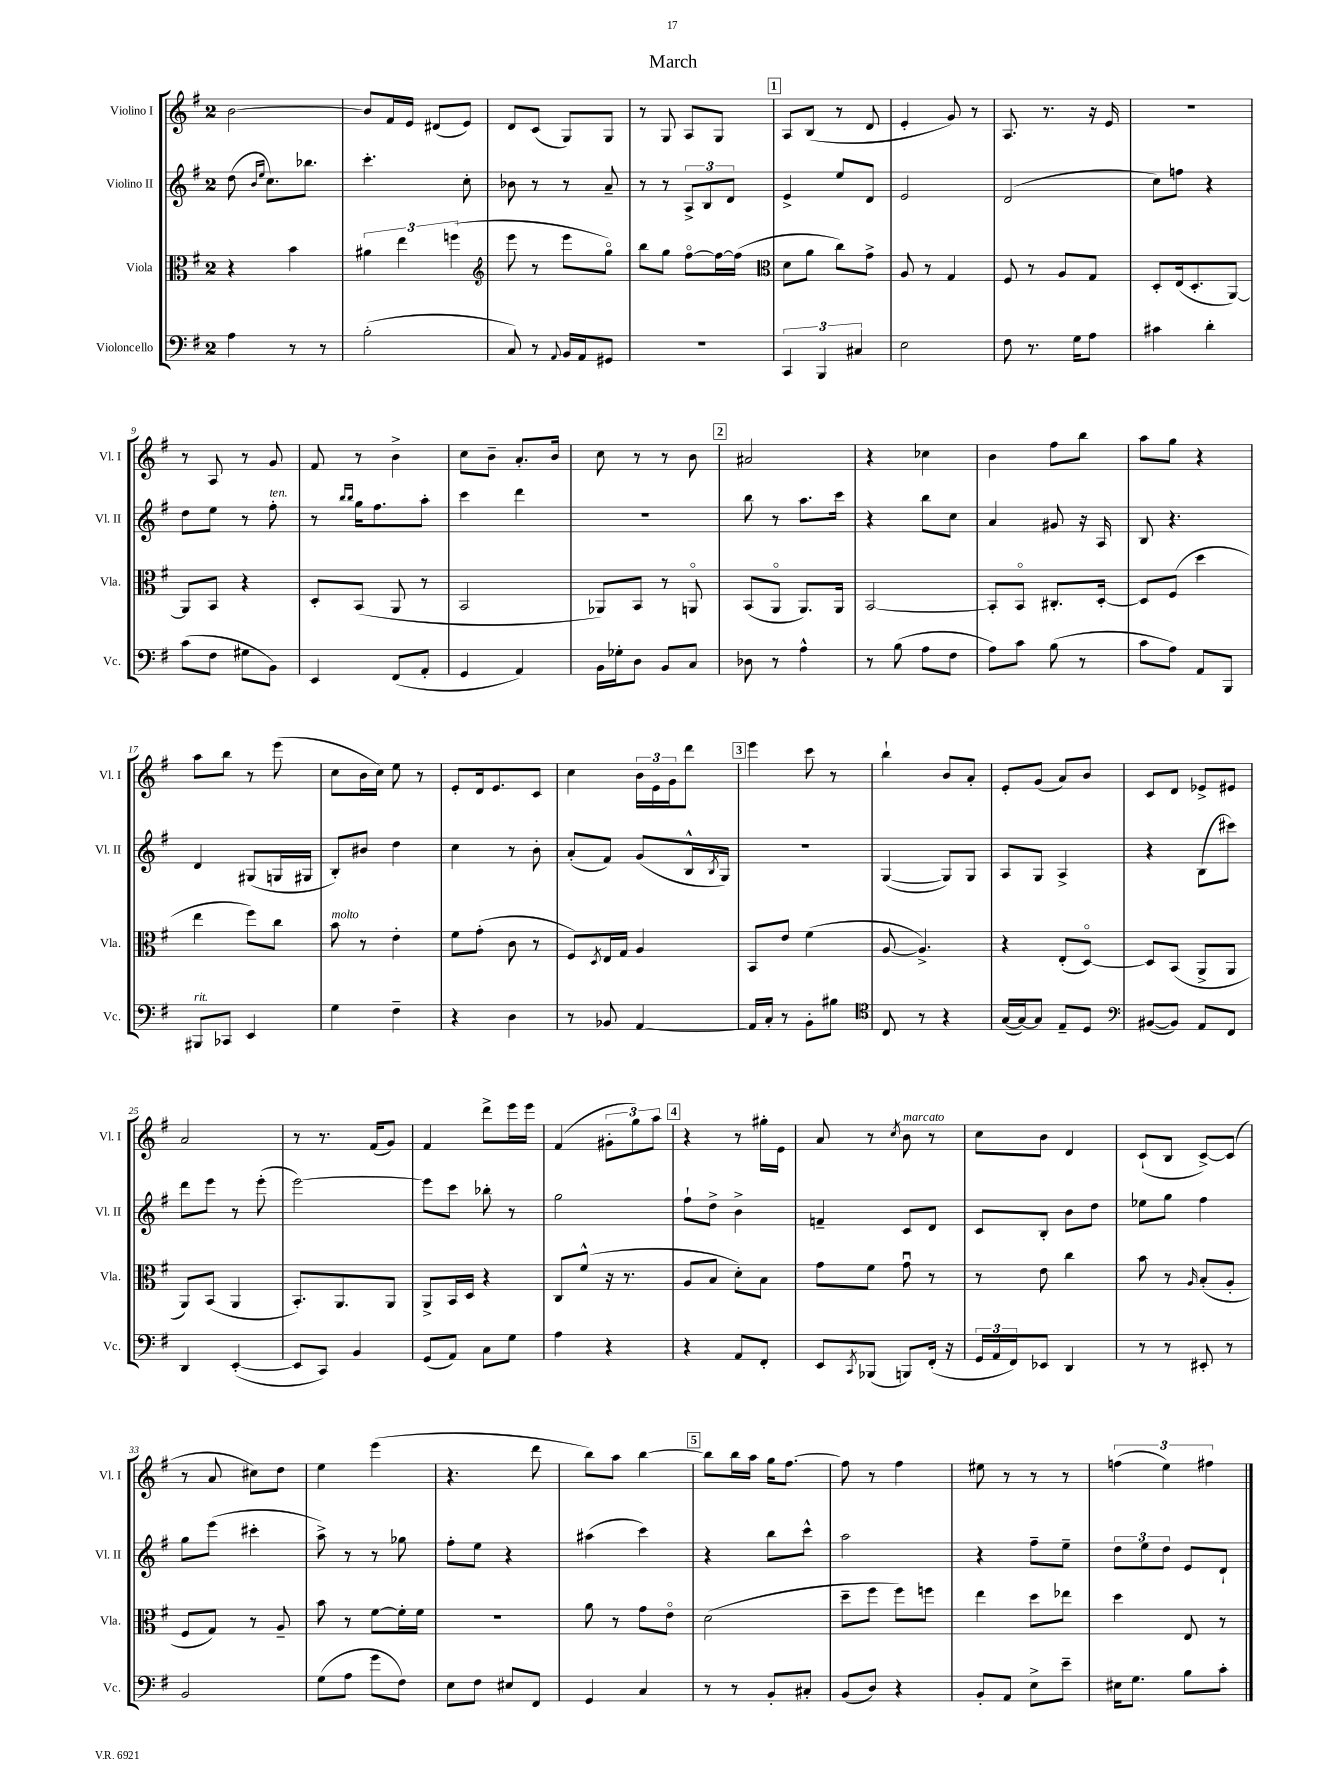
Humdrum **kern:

**kern	**kern	**kern	**kern
*staff4	*staff3	*staff2	*staff1
*clefF4	*clefC3	*clefG2	*clefG2
*k[f#]	*k[f#]	*k[f#]	*k[f#]
*M2/4	*M2/4	*M2/4	*M2/4
4A	4r	(8dd	[2b
.	.	16qqb	.
.	.	16qqee	.
.	.	8.cc)	.
8r	4b	.	.
.	.	8.bb-	.
8r	.	.	.
=	=	=	=
(2B'	6a#	4.ccc'	8b]
.	.	.	16f#
.	6ee	.	.
.	.	.	16e
.	.	.	(8d#
.	(6ff	.	.
.	.	8cc'	8e)
=	=	=	=
*	*clefG2	*	*
8C)	8eee	8b-	8d
8r	8r	8r	(8c
8qqAA	.	.	.
16BB	8eee	8r	8G)
16AA	.	.	.
8GG#	8ggo)	8a~	8G
=	=	=	=
2r	8bb	8r	8r
.	8gg	8r	8G
.	[8ff#o	12A^	8A
.	.	12B	.
.	16ff#_	.	8G
.	.	12d	.
.	(16ff#]	.	.
=	=	=	=
*	*clefC3	*	*
6CC	8d	4e^	8A
.	8a	.	(8B
6BBB	.	.	.
.	8cc)	8ee	8r
6C#	.	.	.
.	8g^	8d	8d
=	=	=	=
2E	8A	2e	4e'
.	8r	.	.
.	4G	.	8g)
.	.	.	8r
=	=	=	=
8F#	8F#	(2d	8.A
8.r	8r	.	.
.	.	.	8.r
.	8A	.	.
16G	.	.	.
8A	8G	.	16r
.	.	.	16e
=	=	=	=
4c#	8D'	8cc)	2r
.	(16E	8ff	.
.	8.D'	.	.
4d'	.	4r	.
.	[8AA)	.	.
=	=	=	=
(8c	8AA]	8dd	8r
8F#	8BB	8ee	8A
8G#	4r	8r	8r
8BB)	.	8ff#'	8g
=	=	=	=
4EE	8D'	8r	8f#
.	.	16qqbb	.
.	.	16qqbb	.
.	(8BB	16gg	8r
.	.	8.ff#	.
(8FF#	8AA	.	4b^
8AA'	8r	8aa'	.
=	=	=	=
4GG	2BB	4ccc	8cc
.	.	.	8b~
4AA)	.	4ddd	8.a'
.	.	.	16b
=	=	=	=
16BB	8AA-)	2r	8cc
16G-'	.	.	.
8D	8BB	.	8r
8BB	8r	.	8r
8C	8AAo	.	8b
=	=	=	=
8D-	(8BB	8bb	2a#
8r	8AAo	8r	.
4A^^	8.AA)	8.aa	.
.	16AA	16ccc	.
=	=	=	=
8r	[2BB	4r	4r
(8B	.	.	.
8A	.	8bb	4cc-
8F#	.	8cc	.
=	=	=	=
8A)	8BB']	4a	4b
8c	8BBo	.	.
(8B	8.C#'	8g#	8ff#
8r	.	16r	8bb
.	[16D'	16A	.
=	=	=	=
8c	8D]	8B	8aa
8A)	(8F#	4.r	8gg
8AA	4dd	.	4r
8BBB	.	.	.
=	=	=	=
8BBB#	4ee	4d	8aa
8CC-	.	.	8bb
4EE	8ff#)	(8G#	8r
.	8cc	16G	(8eee
.	.	16G#	.
=	=	=	=
4G	8b	8B')	8cc
.	8r	8b#	16b
.	.	.	16cc)
4F#~	4e'	4dd	8ee
.	.	.	8r
=	=	=	=
4r	8f#	4cc	8e'
.	(8g'	.	16d
.	.	.	8.e
4D	8c	8r	.
.	8r	8b'	8c
=	=	=	=
8r	8F#)	(8a'	4cc
.	8qD	.	.
8BB-	16E	8f#)	.
.	16G	.	.
[4AA	4A	(8g	24b
.	.	.	24e
.	.	.	24g
.	.	16B^^	8ddd
.	.	8qB	.
.	.	16G)	.
=	=	=	=
16AA]	8BB	2r	4eee
16C'	.	.	.
8r	8e	.	.
8BB'	(4f#	.	8ccc
8B#	.	.	8r
=	=	=	=
*clefC4	*	*	*
8C	[8A	([4G	4bb`
8r	4.A^])	.	.
4r	.	8G])	8b
.	.	8G	8a'
=	=	=	=
([16G	4r	8A	8e'
16G_)	.	.	.
8G]	.	8G	(8g
8E~	(8E'	4A^	8a)
8D	[8Do)	.	8b
=	=	=	=
*clefF4	*	*	*
([8BB#	8D]	4r	8c
8BB#])	(8BB	.	8d
8AA	8AA^	(8B	8e-^
8FF#	8AA	8ccc#)	8e#
=	=	=	=
4DD	8AA)	8ddd	2a
.	(8BB	8eee	.
([4EE'	4AA	8r	.
.	.	(8eee'	.
=	=	=	=
8EE]	8.BB')	[2eee)	8r
8CC)	.	.	8.r
.	8.AA	.	.
4BB	.	.	.
.	.	.	(16f#
.	8AA	.	8g)
=	=	=	=
(8GG	8AA^	8eee]	4f#
8AA)	16BB	8ccc	.
.	16D	.	.
8C	4r	8bb-'	8ddd^
8G	.	8r	16eee
.	.	.	16eee
=	=	=	=
4A	8C	2gg	(4f#
.	(8f#^^	.	.
4r	16r	.	12g#'
.	8.r	.	.
.	.	.	12gg)
.	.	.	12aa
=	=	=	=
4r	8A	8ff#`	4r
.	8B	8dd^	.
8AA	8d')	4b^	8r
8FF#'	8B	.	16gg#'
.	.	.	16e
=	=	=	=
8EE	8g	4f~	8a
8qCC	.	.	.
(8BBB-	8f#	.	8r
.	.	.	8qcc
8BBB)	8gu	8c	8b
(16FF#'	8r	8d	8r
16r	.	.	.
=	=	=	=
24GG	8r	8c	8cc
24AA	.	.	.
24FF#)	.	.	.
8EE-	8e	8B'	8b
4DD	4cc	8b	4d
.	.	8dd	.
=	=	=	=
8r	8b	8ee-	(8c`
8r	8r	8gg	8B
.	16qqA	.	.
8EE#'	(8B'	4ff#	[8c^)
8r	8A'	.	(8c]
=	=	=	=
2BB	8F#	8gg	8r
.	8G)	(8eee	8a
.	8r	4ccc#'	8cc#)
.	8A~	.	8dd
=	=	=	=
(8G	8b	8aa^)	4ee
8A	8r	8r	.
8g	[8f#	8r	(4eee
8F#)	16f#']	8gg-	.
.	16f#	.	.
=	=	=	=
8E	2r	8ff#'	4.r
8F#	.	8ee	.
8E#	.	4r	.
8FF#	.	.	8ddd
=	=	=	=
4GG	8a	(4aa#	8bb)
.	8r	.	8aa
4C	8g	4ccc)	[4bb
.	8eo	.	.
=	=	=	=
8r	(2d	4r	8bb]
8r	.	.	16bb
.	.	.	16aa
8BB'	.	8bb	16gg
.	.	.	[8.ff#
8C#'	.	8ccc^^	.
=	=	=	=
(8BB	8dd~	2aa	8ff#]
8D)	8ff#	.	8r
4r	8ff#)	.	4ff#
.	8ff	.	.
=	=	=	=
8BB'	4ee	4r	8ee#
8AA	.	.	8r
8E^	8dd	8ff#~	8r
8e~	8ee-	8ee~	8r
=	=	=	=
16E#	4dd	12dd	(6ff
8.G	.	.	.
.	.	12ee	.
.	.	12dd	6ee)
8B	8E	8e	.
.	.	.	6ff#
8c'	8r	8d`	.
==	==	==	==
*-	*-	*-	*-
